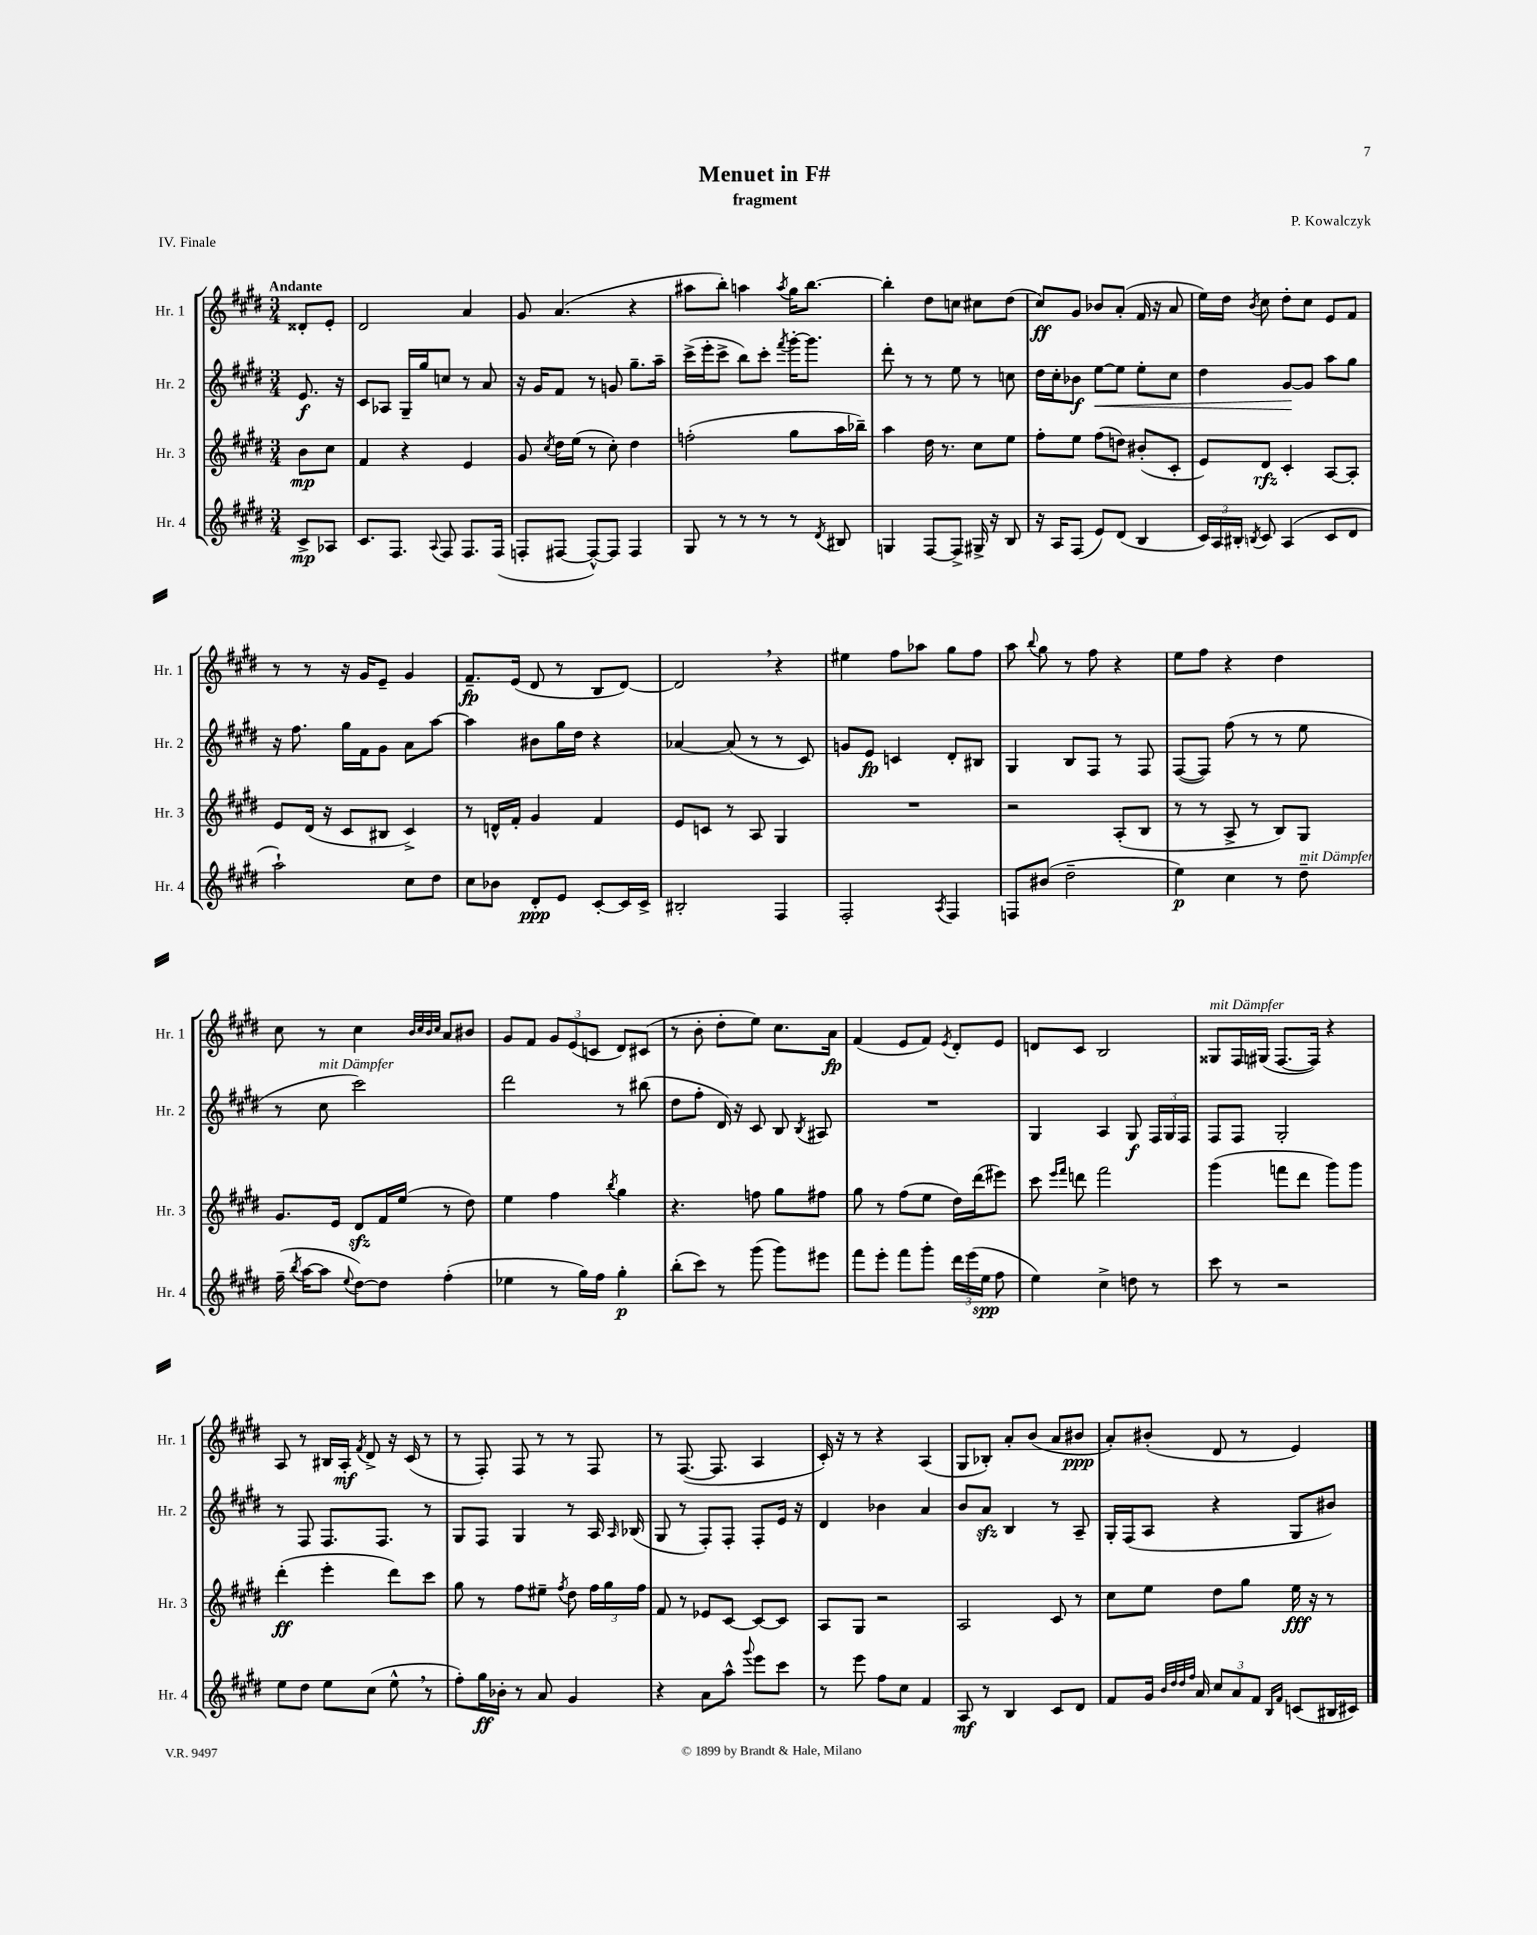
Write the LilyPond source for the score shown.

\header { title = "Menuet in F#" composer = "P. Kowalczyk" subtitle = "fragment" piece = "IV. Finale" }
<<
\new StaffGroup <<
\new Staff = "s0" \with { instrumentName = "Hr. 1" shortInstrumentName = "Hr. 1" } {
    \clef treble \key e \major \numericTimeSignature \time 3/4 \partial 4 \tempo "Andante"
    \autoBeamOff disis'8[-. e'8]-. |
    dis'2 a'4 |
    gis'8 a'4.( r4 |
    ais''8[ b''8]-.) a''4 \acciaccatura { a''8 } gis''16[ b''8.]~ |
    b''4-. dis''8[ c''8] cis''8[ dis''8]( |
    cis''8[\ff) gis'8] bes'8[ a'8]-.( fis'16 r16 a'8 |
    e''16[) dis''16] \acciaccatura { b'8 } cis''8 dis''8[-. cis''8] e'8[ fis'8] |
    r8 r8 r16 gis'16[ e'8]-- gis'4 |
    fis'8.[--\fp e'16]( dis'8 r8 b8[ dis'8]~) |
    dis'2 \breathe r4 |
    eis''4 fis''8[ aes''8] gis''8[ fis''8] |
    a''8 \appoggiatura { b''8 } gis''8 r8 fis''8 r4 |
    e''8[ fis''8] r4 dis''4 |
    cis''8 r8 cis''4 \grace { b'32[ cis''32 b'32 cis''32] } a'8[ bis'8] |
    gis'8[ fis'8] \tuplet 3/2 { gis'8[ e'8( c'8] } dis'8[) cis'8]( |
    r8 b'8-. dis''8[-. e''8]) cis''8.[ a'16]\fp |
    fis'4( e'8[ fis'8]) \acciaccatura { e'8 } dis'8[-. e'8] |
    d'8[ cis'8] b2 |
    gisis8[^\markup { \italic "mit Dämpfer" } fis16 gis16]( fis8.[~ fis16]) r4 |
    a8 r8 bis16[ a16]-.\mf \acciaccatura { fis'8 } dis'8-> r16 cis'16( r8 |
    r8 fis8-.) fis8 r8 r8 fis8 |
    r8 fis8.~( fis8. a4 |
    cis'16-.) r16 r8 r4 a4( |
    gis8[ bes8]-.) a'8[-. b'8]( a'8[ bis'8]\ppp |
    a'8[-.) bis'8]-.( dis'8 r8 e'4) \bar "|." |
}
\new Staff = "s1" \with { instrumentName = "Hr. 2" shortInstrumentName = "Hr. 2" } {
    \clef treble \key e \major \numericTimeSignature \time 3/4 \partial 4
    \autoBeamOff e'8.\f r16 |
    cis'8[ aes8] gis16[-- gis''16 c''8] r8 a'8 |
    r16 gis'16[ fis'8] r8 g'8 gis''8.[-- a''16]-- |
    cis'''16[->( e'''16-. cis'''8]-> b''8[) cis'''8]-. \acciaccatura { fis'''8 } gis'''16[~-. gis'''8.] |
    dis'''8-. r8 r8 e''8 r8 c''8 |
    dis''16[ cis''16-. bes'8]\f e''8[~\< e''8] e''8[-. cis''8] |
    dis''4 gis'8[~\! gis'8] a''8[ gis''8] |
    r16 fis''8. gis''16[ fis'16 gis'8] a'8[ a''8]~ |
    a''4 bis'8[ gis''16 dis''16] r4 |
    aes'4~ aes'8( r8 r8 cis'8) |
    g'8[ e'8]\fp c'4 dis'8[-. bis8] |
    gis4 b8[ fis8] r8 fis8 |
    fis8[~( fis8]) fis''8( r8 r8 e''8 |
    r8 cis''8^\markup { \italic "mit Dämpfer" } cis'''2) |
    dis'''2 r8 bis''8( |
    dis''8[ fis''8]-. dis'16) r16 cis'8 b8 \acciaccatura { b8 } ais8 |
    R2. |
    gis4 a4 gis8\f \tuplet 3/2 { fis16[ gis16 fis16] } |
    fis8[ fis8] gis2-. |
    r8 fis8 fis8.[ fis8.] r8 |
    gis8[ fis8] gis4 r8 a16 \grace { a16 } bes16( |
    gis8 r8 fis8[-.) fis8]-. fis8[-. e'16] r16 |
    dis'4 bes'4 a'4 |
    b'8[ a'8]\sfz b4 r8 a8-- |
    gis16[-. fis16( a8] r4 gis8[ bis'8]) \bar "|." |
}
\new Staff = "s2" \with { instrumentName = "Hr. 3" shortInstrumentName = "Hr. 3" } {
    \clef treble \key e \major \numericTimeSignature \time 3/4 \partial 4
    \autoBeamOff b'8[\mp cis''8] |
    fis'4 r4 e'4 |
    gis'8 \acciaccatura { cis''8 } dis''16[ e''16]( r8 cis''8-.) dis''4 |
    f''2-.( gis''8[ a''16 bes''16]--) |
    a''4 dis''16 r8. cis''8[ e''8] |
    fis''8[-. e''8] fis''8[( d''8]) bis'8[-.( cis'8]-. |
    e'8[) dis'8]\rfz cis'4-. a8[~ a8]-. |
    e'8[ dis'16]( r16 cis'8[ bis8] cis'4->) |
    r8 d'16[-^ fis'16]-. gis'4 fis'4 |
    e'8[ c'8] r8 a8 gis4 |
    R2. |
    r2 a8[-.( b8] |
    r8 r8 a8-> r8 b8[) gis8] |
    gis'8.[ e'16] dis'8[\sfz fis'16 e''16]( r8 dis''8) |
    e''4 fis''4 \acciaccatura { b''8 } gis''4 |
    r4. f''8 gis''8[ fis''8] |
    gis''8 r8 fis''8[( e''8] dis''16[) dis'''16( eis'''8]) |
    cis'''8 \grace { e'''16[ fis'''16] } d'''8 fis'''2 |
    gis'''4( f'''8[ dis'''8] gis'''8[) gis'''8] |
    dis'''4-.\ff( e'''4-. dis'''8[) cis'''8] |
    gis''8 r8 fis''8[ eis''8]-- \acciaccatura { fis''8 } dis''8 \tuplet 3/2 { fis''16[ gis''16 fis''16] } |
    fis'8 r8 ees'8[ cis'8]~ cis'8[~ cis'8] |
    a8[ gis8] r2 |
    a2 cis'8 r8 |
    cis''8[ e''8] dis''8[ gis''8] e''16\fff r16 r8 \bar "|." |
}
\new Staff = "s3" \with { instrumentName = "Hr. 4" shortInstrumentName = "Hr. 4" } {
    \clef treble \key e \major \numericTimeSignature \time 3/4 \partial 4
    \autoBeamOff cis'8[->\mp aes8] |
    cis'8.[ fis8.] \appoggiatura { a8 } fis8 fis8.[ fis16]( |
    f8[-. fis8]~ fis8[~-^) fis8] fis4 |
    gis8 r8 r8 r8 r8 \acciaccatura { dis'8 } bis8 |
    g4 fis8[~ fis8]-> gis16-> r16 b8 |
    r16 a16[ fis8]( e'8[) dis'8]( b4 |
    \tuplet 3/2 { cis'16[) a16 bis16]-. } \acciaccatura { b8 } cis'8 a4( cis'8[ dis'8] |
    a''2-!) cis''8[ dis''8] |
    cis''8[ bes'8] dis'8[-.\ppp e'8] cis'8[~-. cis'16 cis'16]-> |
    bis2-. fis4 |
    fis2-. \acciaccatura { a8 } fis4 |
    f8[ bis'8]( dis''2-- |
    e''4\p) cis''4 r8 dis''8--^\markup { \italic "mit Dämpfer" } |
    fis''16--( \acciaccatura { b''8 } a''16[~ a''8] \appoggiatura { e''8 } dis''8[~) dis''8] fis''4-.( |
    ees''4 r8 gis''16[) fis''16] gis''4-.\p |
    b''8[-.( cis'''8]) r8 gis'''8( gis'''8[) eis'''8] |
    fis'''8[ e'''8]-. fis'''8[ gis'''8]-. \tuplet 3/2 { dis'''16[ e'''16( e''16]\spp } fis''8 |
    e''4) cis''4-> d''8 r8 |
    cis'''8 r8 r2 |
    e''8[ dis''8] e''8[ cis''8]( e''8-^ \breathe r8 |
    fis''8[-.) gis''16\ff bes'16]-. r8 a'8 gis'4 |
    r4 a'8[ a''8]-^ \appoggiatura { gis'''8 } e'''8[ cis'''8] |
    r8 e'''8 fis''8[ cis''8] fis'4 |
    a8\mf r8 b4 cis'8[ dis'8] |
    fis'8[ gis'16] \grace { b'32[ dis''32 dis''32 fis''32] } a'16 \tuplet 3/2 { cis''8[ a'8 fis'8] } \grace { b16[ fis'16] } c'8[( bis16 cis'16]) \bar "|." |
}
>>
>>
\layout { \context { \Score \remove "Bar_number_engraver" } }
